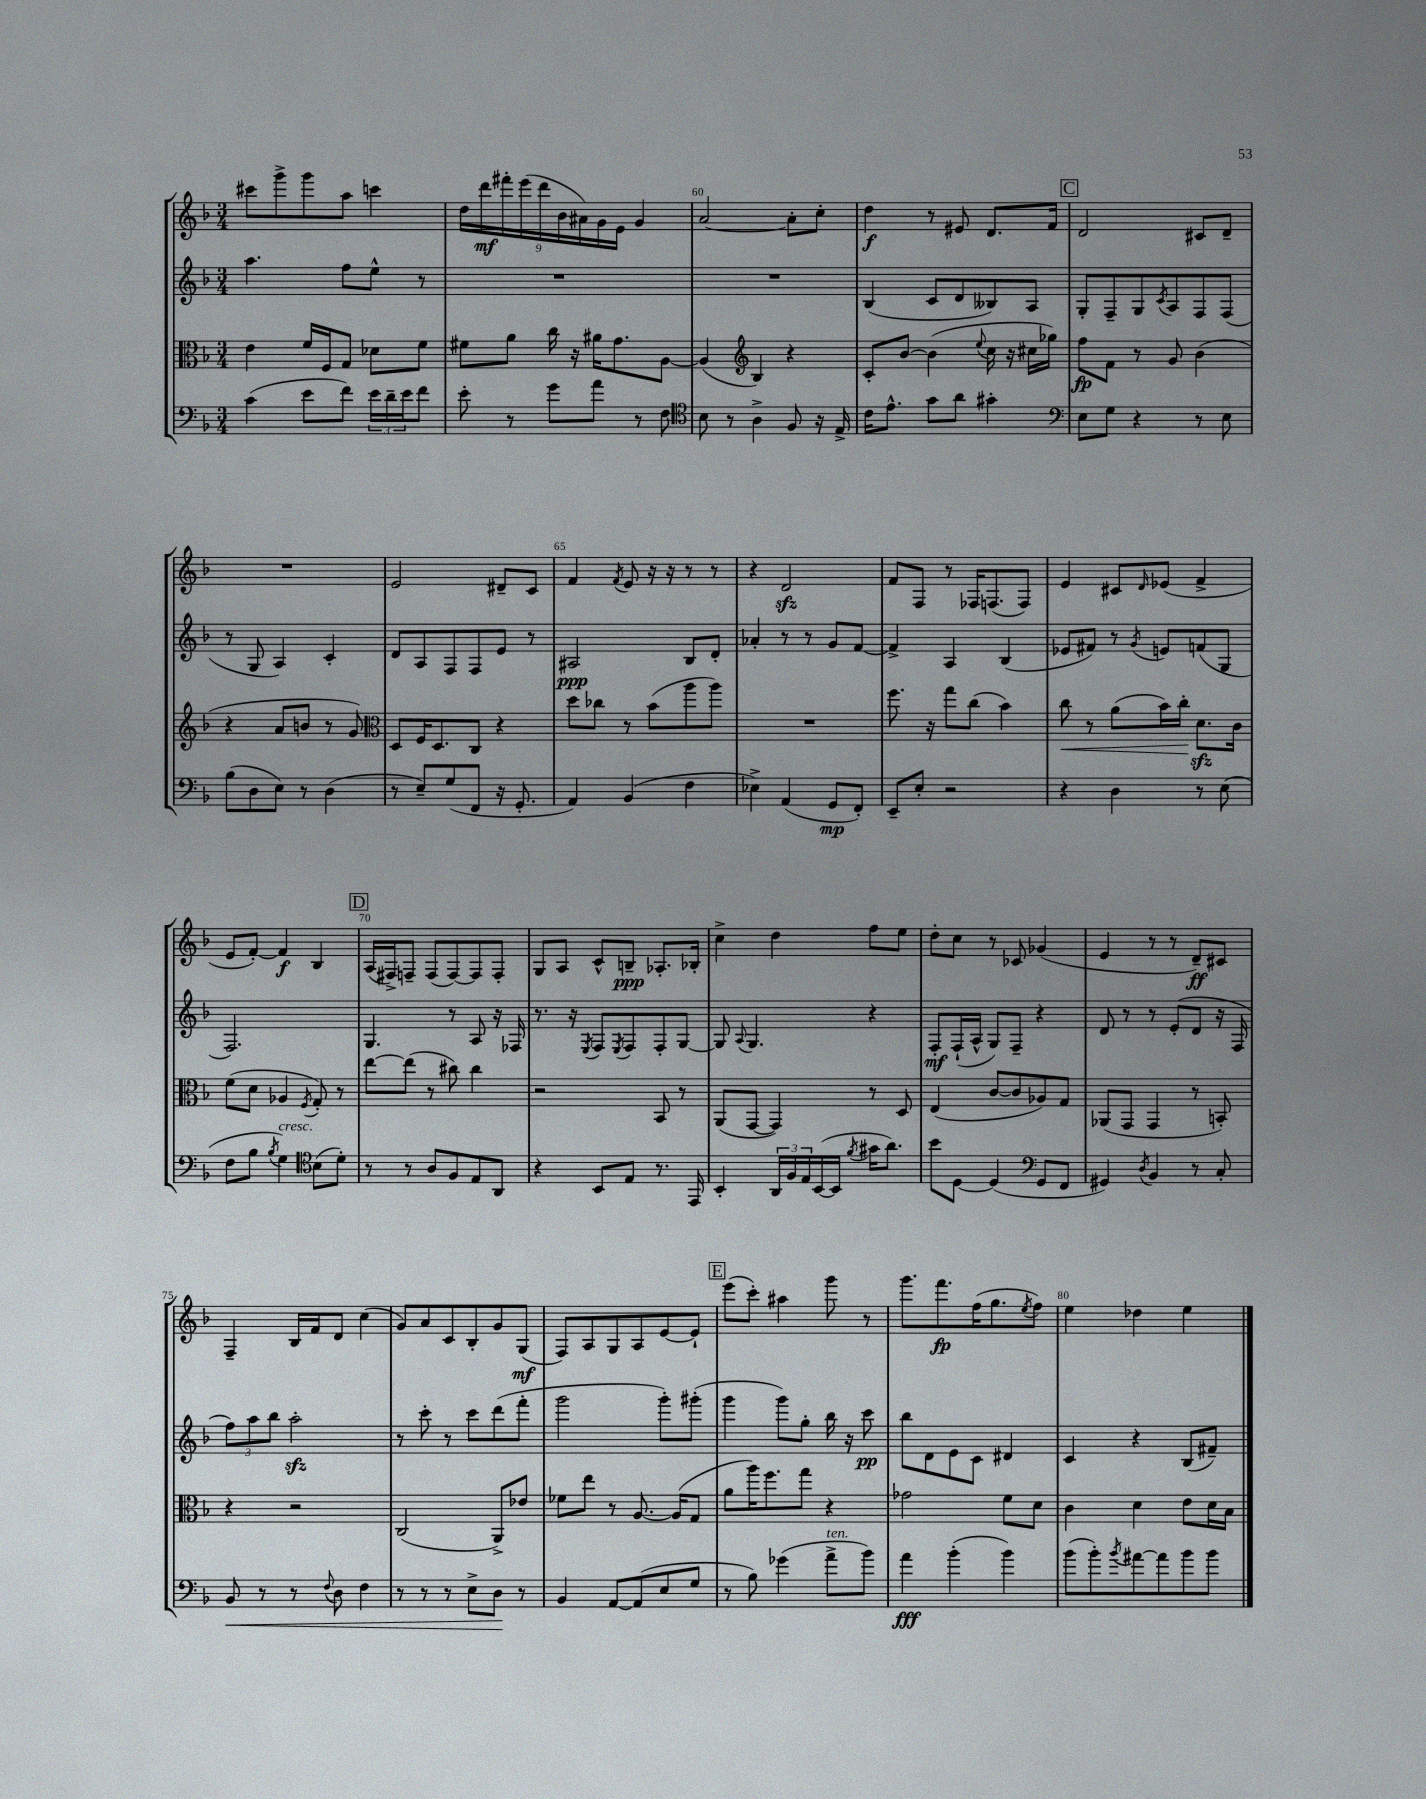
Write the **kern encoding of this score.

**kern	**kern	**kern	**kern
*staff4	*staff3	*staff2	*staff1
*clefF4	*clefC3	*clefG2	*clefG2
*k[b-]	*k[b-]	*k[b-]	*k[b-]
*M3/4	*M3/4	*M3/4	*M3/4
(4c	4e	4.aa	8ccc#
.	.	.	8ggg^
8e	16f	.	8ggg
.	16F	.	.
8f)	8G	8ff	8aa
24e	8d-	8ee^^	4ccc
24d~	.	.	.
24e	.	.	.
8f	8f	8r	.
=	=	=	=
8e'	8f#	2.r	18dd
.	.	.	18ddd
.	.	.	18fff#'
8r	8a	.	.
.	.	.	(18eee
.	.	.	18ddd
8g	16cc	.	.
.	.	.	18b-
.	16r	.	.
.	.	.	18a#)
8a	16a#	.	.
.	.	.	18g
.	8.g	.	.
.	.	.	18e
8r	.	.	4g
8F	[8A	.	.
=	=	=	=
*clefC4	*	*	*
8B-	(4A]	2.r	[2a
8r	.	.	.
*	*clefG2	*	*
4A^	4B-)	.	.
8F	4r	.	8a']
16r	.	.	8cc'
16E^	.	.	.
=	=	=	=
16c	8c'	(4B-	4dd
8.e^^	.	.	.
.	[8b-	.	.
8g	(4b-]	8c	8r
8a	.	8d	8e#
.	8qqee	.	.
4g#'	16cc	8B--)	8.d
.	16r	.	.
.	16cc#	8A	.
.	16gg-)	.	16f
=	=	=	=
*clefF4	*	*	*
8E	8ff	8G'	2d
8G	8f	8F~	.
4r	8r	8G	.
.	.	8qc	.
.	8g	8A	.
8r	(4b-	8F	8c#
8E	.	(8F	8d~
=	=	=	=
(8B-	4r	8r	2.r
8D	.	8G	.
8E)	8a	4A)	.
8r	8b	.	.
(4D	8r	4c'	.
.	8g)	.	.
=	=	=	=
*	*clefC3	*	*
8r	8D	8d	2e
8E~)	16F	8A	.
.	8.D	.	.
(8G	.	8F	.
8FF	8C	8F	.
16r	4r	8e	8d#~
8.GG'	.	.	.
.	.	8r	8c
=	=	=	=
4AA)	8dd	2A#	4f
.	8cc-	.	.
.	.	.	8qf
(4BB-	8r	.	8e
.	(8b-	.	16r
.	.	.	16r
4F	8aa	8B-	8r
.	8aa)	8d'	8r
=	=	=	=
4E-^)	2.r	4a-'	4r
(4AA	.	8r	2d
.	.	8r	.
8GG	.	8g	.
8FF')	.	[8f	.
=	=	=	=
8EE~	8.ff	4f^]	8f
8E'	.	.	8F
.	16r	.	.
2r	8gg	4A	8r
.	(8cc	.	16F-
.	.	.	(8.F
.	4b-)	(4B-	.
.	.	.	8F)
=	=	=	=
4r	8cc	8e-	4e
.	8r	8f#)	.
4D	(8a	8r	8c#
.	.	8qg	16qqd
.	16b-)	8e	(8e-
.	16cc'	.	.
8r	8.d	(8f	4f^
(8E	.	8G	.
.	16c	.	.
=	=	=	=
8F	(8f	2.F)	8e
8B-	8d	.	[8f')
8qB-	.	.	.
4G)	4A-	.	4f]
*clefC4	*	*	*
.	8qF	.	.
(8B-	8G')	.	4B-
8d')	8r	.	.
=	=	=	=
8r	[8ee	4.G	(16A
.	.	.	16F#^)
8r	(8ee]	.	8F~
8A	8r	.	(8F
8F	8cc#)	8r	[8F)
8E	4cc#	8A	8F]
8AA	.	16r	8F'
.	.	16F-	.
=	=	=	=
4r	2r	8.r	8G
.	.	.	8A
.	.	16r	.
.	.	8qE	.
8BB-	.	8F	8c^^
.	.	8qE	.
8E	.	8F	8B~
8.r	8BB-	8F'	8.A-'
.	8r	[8G	.
16EE	.	.	16B-'
=	=	=	=
4BB-'	(8AA	8G]	4cc^
.	.	8qqA	.
.	[8GG	4.G	.
24AA	4GG])	.	4dd
24F	.	.	.
24E	.	.	.
([16BB-	.	.	.
16BB-]	.	.	.
8qf	.	.	.
16g#	8r	4r	8ff
8.a)	.	.	.
.	8D	.	8ee
=	=	=	=
8b-	(4E	8F'	8dd'
[8D	.	(16F`	8cc
.	.	16A^^	.
(4D]	[8c	8G)	8r
.	8c]	8F~	8c-
*clefF4	*	*	*
8GG	8A-)	4r	(4g-
8FF	8G	.	.
=	=	=	=
4GG#)	(8AA-	8d	4e
.	8GG	8r	.
8qD	.	.	.
4BB-	4GG	8r	8r
.	.	(8e'	8r
8r	8r	8d	8d~)
8C'	8BB')	16r	8c#
.	.	16F	.
=	=	=	=
8BB-	4r	12ff)	4F~
.	.	12aa	.
8r	.	.	.
.	.	12bb-	.
8r	2r	2aa'	16B-
.	.	.	16f
8qqF	.	.	.
8D	.	.	8d
4F	.	.	(4cc
=	=	=	=
8r	(2C	8r	8g)
8r	.	8ccc'	8a
8r	.	8r	8c
8E^	.	8ccc	8B-'
8D	8AA^)	(8ddd	8g
8r	8e-	8fff'	(8G
=	=	=	=
4BB-	8f-	2ggg	8F)
.	8ee	.	8A
[8AA	8r	.	8G
(8AA]	[8.A	.	8A
8E	.	8ggg')	[8e
.	(16A]	.	.
8G	8G	(8ggg#'	8e`]
=	=	=	=
8r	8a	4ggg	(8eee
8B-)	16aa)	.	8ccc')
.	8.ff	.	.
(4g-	.	8ggg)	4aa#
.	8gg	8gg'	.
8a^	4r	16bb-	8ggg
.	.	16r	.
8b-)	.	8ccc	8r
=	=	=	=
4a	2g-	8bb-	8.ggg
.	.	8d	.
.	.	.	8.fff
(4b-'	.	8e	.
.	.	8c	(16ff
.	.	.	8.gg
4b-)	8f	4d#	.
.	.	.	8qee
.	8d	.	8ff)
=	=	=	=
(8b-	4c	4c	4ee
8b-')	.	.	.
8qb-	.	.	.
[8a#	4d	4r	4dd-
8a#]	.	.	.
8b-	8e	(8B-	4ee
8b-	16d	8f#~)	.
.	16B-	.	.
==	==	==	==
*-	*-	*-	*-
